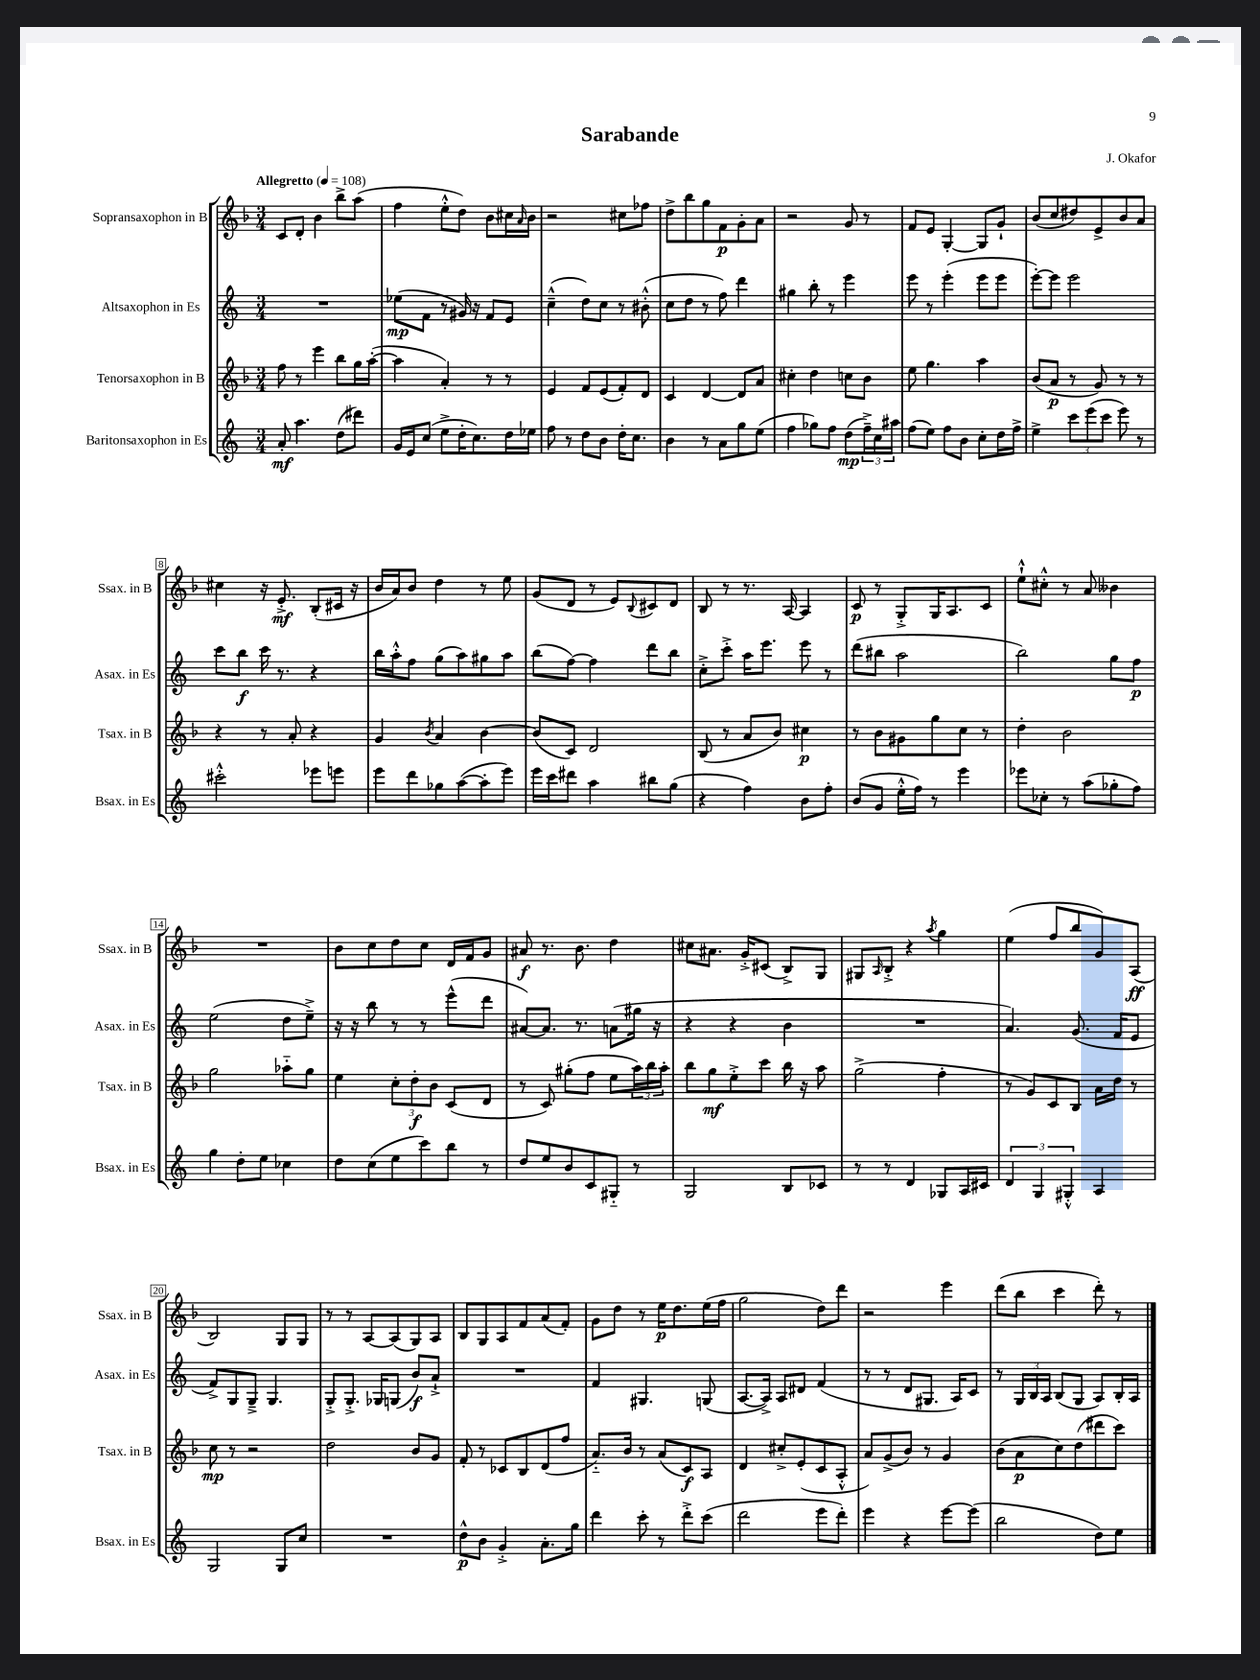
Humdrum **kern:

**kern	**kern	**kern	**kern
*staff4	*staff3	*staff2	*staff1
*clefG2	*clefG2	*clefG2	*clefG2
*k[]	*k[b-]	*k[]	*k[b-]
*M3/4	*M3/4	*M3/4	*M3/4
*MM108	*MM108	*MM108	*MM108
8a'	8ff	2.r	8c
4.aa	8r	.	8d'
.	4eee	.	4b-
(8dd	8bb-	.	8bb-^
8ddd#)	16gg	.	(8aa
.	([16aa'	.	.
=	=	=	=
16g	4aa]	(8ee-	4ff
16e	.	.	.
(8cc	.	8f	.
8ee^	4a')	8r	8ee'^^
16dd'	.	16g#)	8dd)
8.cc)	.	16r	.
.	8r	8f	8b-
16dd	8r	8e	16cc#
.	.	.	16qqa
16ee-	.	.	16b-
=	=	=	=
8ff	4e	(4cc~^^	2r
8r	.	.	.
8dd	8f	8dd)	.
8b	(8e	8cc	.
16dd'	8f')	8r	8cc#
8.cc	.	.	.
.	8d	(8b#'^^	8ff-
=	=	=	=
4b	4c	8cc	8dd^
.	.	8dd	8bb-
8r	[4d	8r	8gg
8a	.	8ff)	8f
8gg	8d]	4ddd	8g'
(8ee	8a	.	8a
=	=	=	=
4ff	4cc#'	4gg#	2r
8gg-)	4dd	8bb'	.
8ff	.	8r	.
(8dd	8cc	4eee	8g
24ff~^)	8b-	.	8r
24cc	.	.	.
24aa#	.	.	.
=	=	=	=
(8ff	8ee	8eee	8f
8ee)	4.gg	8r	8e
8ff	.	(4eee'	[4G'
8b	.	.	.
8cc'	4aa	8eee	8G]
16dd	.	8eee	8g`
16ff^	.	.	.
=	=	=	=
4ee^	(8b-	[8eee')	(8b-
.	8a	8eee]	8cc
12ccc	8r	2eee	8dd#)
(12eee	.	.	.
.	8g)	.	8e^
12ccc	.	.	.
8eee)	8r	.	8b-
8r	8r	.	8a
=	=	=	=
2ccc#'^^	4r	8ccc	4cc#
.	.	8bb	.
.	8r	16ccc	16r
.	.	8.r	8.e'^
.	8a'	.	.
8eee-	4r	4r	(8B-'
8eee	.	.	16c#
.	.	.	16r
=	=	=	=
8eee	4g	16bb	16b-
.	.	16aa'^^	16a)
8ddd	.	8ff	8b-
.	8qb-	.	.
8gg-	4a	(8gg	4dd
([8aa	.	8aa)	.
8aa']	[4b-	8gg#	8r
8eee)	.	8aa	8ee
=	=	=	=
16eee	(8b-]	(8bb	(8g
16ccc	.	.	.
8ddd#	8c)	[8ff)	8d
4aa	2d	4ff]	8r
.	.	.	8e)
.	.	.	8qqB-
8bb#	.	8ddd	8c#
(8gg	.	8bb	8d
=	=	=	=
4r	(8B-	8cc'^	8B-
.	8r	8ccc'^	8r
4ff)	8a	16aa	8.r
.	.	8.eee	.
.	8b-)	.	.
.	.	.	[16A
8b	4cc#	8eee	4A]
8ff'	.	8r	.
=	=	=	=
(8b	8r	(8ddd	8c
8g	8b-	8bb#	8r
16ee'^^	8g#	2aa	8G'^
16ff)	.	.	.
8r	8gg	.	16G
.	.	.	8.A
4eee	8cc	.	.
.	8r	.	8c
=	=	=	=
8eee-	4dd'	2bb)	8ee`^^
8cc-'	.	.	8cc#'^^
8r	2b-	.	8r
(8aa	.	.	8a
8gg-'	.	8gg	4b--
8ff)	.	8ff	.
=	=	=	=
4gg	2gg	(2ee	2.r
8dd'	.	.	.
8ee	.	.	.
4cc-	8aa-'~	8dd	.
.	8gg	8ee~^)	.
=	=	=	=
8dd	4ee	16r	8b-
.	.	16r	.
(8cc	.	8bb	8cc
8ee	12cc'	8r	8dd
.	12dd'	.	.
8ccc)	.	8r	8cc
.	12b-	.	.
8bb	(8c	(8eee^^	16d
.	.	.	16f
8r	8d	8ddd	8g
=	=	=	=
8dd	8r	[8a#)	8a#
8ee	8c)	8.a#]	8.r
8b	(8gg#'	.	.
.	.	8.r	8.b-
8c	8ff	.	.
8G#'~	8ee	(8a	4dd
8r	24aa)	16gg#	.
.	24bb-	.	.
.	.	16r	.
.	24aa'	.	.
=	=	=	=
2G	8bb-	4r	8cc#
.	8gg	.	8.a#
.	8ee'^	4r	.
.	.	.	16g'^
.	8ccc	.	(8c#
8B	16bb-	4b	8B-^)
.	16r	.	.
8c-	8aa	.	8G
=	=	=	=
8r	(2gg^	2.r	8G#
.	.	.	16qqA
8r	.	.	8B-'^
4d	.	.	4r
.	.	.	8qaa
8G-	4ff'	.	4gg
16A	.	.	.
16c#	.	.	.
=	=	=	=
6d	8r	4.a)	(4ee
.	8g)	.	.
6G	.	.	.
.	8c	.	8ff
6G#'^^	.	.	.
.	8B-	(8.g	8bb-
4A	16a	.	8g)
.	16dd	16f	.
.	8r	8e	(8A
=	=	=	=
2G	8cc	8f^)	2B-)
.	8r	8G	.
.	2r	8G~^	.
.	.	4.G	.
8G	.	.	8G
8cc	.	.	8G
=	=	=	=
2.r	2dd	8G'^	8r
.	.	8.G'^	8r
.	.	.	[8A
.	.	16G-	.
.	.	(8G	(8A]
.	8b-	8b)	8G)
.	8g	8a`^	8A
=	=	=	=
8dd^^	8f'	2.r	8B-
8b	8r	.	8G
4g'^	8c-	.	8A
.	8B-	.	8f
8.a'	(8d	.	(8a
.	8ff	.	8f')
16gg	.	.	.
=	=	=	=
4ddd	8.a'~)	4f	8g
.	.	.	8dd
.	16b-	.	.
8ccc'	8r	4.G#	8r
8r	(8a	.	16ee
.	.	.	8.dd
8ddd'^	8c)	.	.
(8ccc	8A	(8G	(16ee
.	.	.	16ff
=	=	=	=
2ddd	4d	[8.A	2gg
.	.	16A^])	.
.	8cc#'^	8A	.
.	(8e'	8d#	.
8eee	8c	(4f	8dd)
8ddd')	8A'^^	.	8ddd
=	=	=	=
4eee	8a)	8r	2r
.	(8g^	8r	.
4r	8b-)	8d	.
.	8r	8.G#	.
[8eee	4g	.	4eee
.	.	16A)	.
(8eee]	.	8c	.
=	=	=	=
2bb	(8b-	8r	(8ddd
.	8a	24G	8bb-
.	.	24B	.
.	.	24A	.
.	8cc)	(8B	4ccc
.	(8dd	8G	.
8dd)	8ddd#	8A)	8ddd')
8ee	8ccc)	16B'	8r
.	.	16A	.
==	==	==	==
*-	*-	*-	*-
